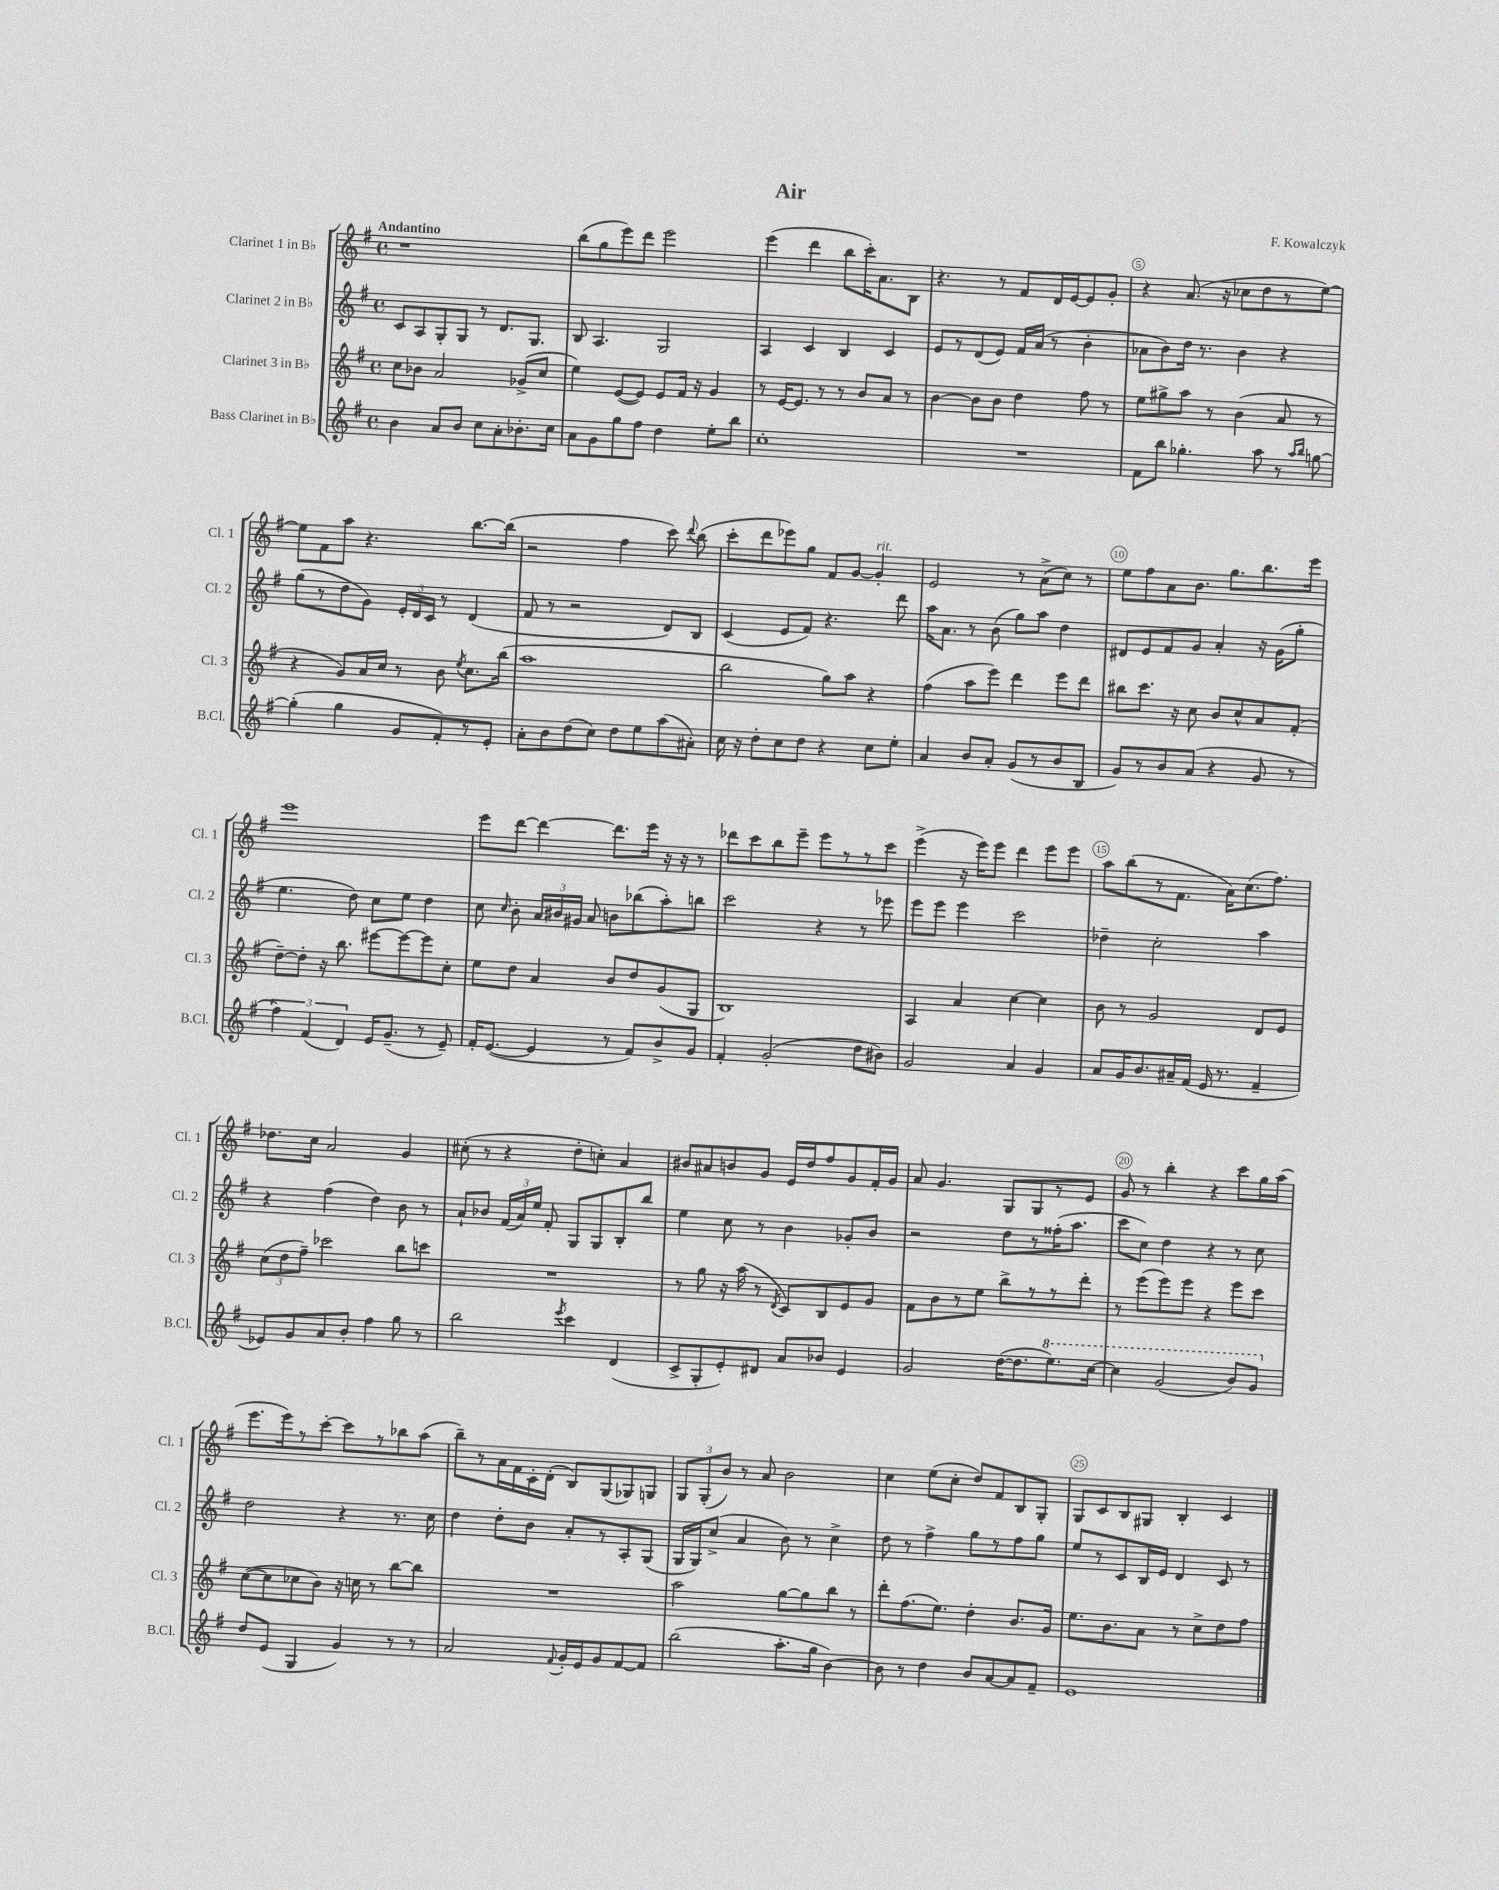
\header { title = "Air" composer = "F. Kowalczyk" }
<<
\new StaffGroup <<
\new Staff = "s0" \with { instrumentName = "Clarinet 1 in Bb" shortInstrumentName = "Cl. 1" } {
    \clef treble \key g \major \defaultTimeSignature \time 4/4 \tempo "Andantino"
    \autoBeamOff r1 |
    b''8[( g''8 e'''8) d'''8] e'''2 |
    e'''4( d'''4 b''8[ c'''16-.) a'8. b8] |
    r4. r8 fis'8[ d'16 e'16~ e'8 g'8]-. |
    r4 a'8.( r16 ces''8[ d''8 r8 e''8]~) |
    e''8[ fis'8 a''8] r4. b''8.[~ b''16]( |
    r2 fis''4 c'''8) \appoggiatura { d'''8 } b''8( |
    c'''8[-. d'''8 ees'''8) g''8] fis'8[ g'8]~ g'4-.^\markup { \italic "rit." } |
    e'2 r8 a'8[->( c''8]) r8 |
    e''8[ fis''8 a'8 b'8.] g''8.[ b''8. e'''16] |
    e'''1 |
    e'''8[ d'''8]~ d'''4~ d'''8.[ e'''16] r16 r16 r8 |
    des'''8[ c'''8 b''8 e'''8]-- e'''8[ r8 r8 c'''8] |
    e'''4->( r16 e'''16[) e'''8] d'''4 e'''8[ e'''8] |
    a''8[ b''8( r8 fis'8.] a'16[) c''8.( fis''8.]) |
    des''8.[ c''16] a'2 g'4 |
    cis''8-.( r8 r4 d''8[-. c''8]-.) a'4 |
    bis'8[ ais'8 b'8 g'8] e'16[ d''16 fis''8 g'8 fis'16-. g'16] |
    a'8 g'4. g8[ g8 r8 e'8] |
    g'8 r8 b''4-. r4 c'''8[ g''16 a''16]( |
    e'''8.[ e'''16) r8 c'''8]~-. c'''8[ r8 bes''8 a''8]( |
    b''8[--) r8 a'16 fis'16 c'16-. d'16]-.( b8[) g8( ges8) g8] |
    \tuplet 3/2 { g8[ g8-.( b'8]) } r8 a'8 b'2 |
    c''4 e''8[( c''8]-. d''8[) fis'8 b8 g8]-. |
    g8[ c'8 b8 gis8] b4-. c'4 \bar "|." |
}
\new Staff = "s1" \with { instrumentName = "Clarinet 2 in Bb" shortInstrumentName = "Cl. 2" } {
    \clef treble \key g \major \defaultTimeSignature \time 4/4
    \autoBeamOff c'8[ a8 g8-. g8] r8 d'8.[ g8.] |
    b8 a4. g2 |
    a4 c'4 b4 c'4 |
    e'8[ r8 d'8( e'8]) fis'16[ a'16]( r8 b'4-. |
    aes'8[ b'8) d''16] r8. b'4 r4 |
    g''8[( r8 d''8 g'8]) \tuplet 3/2 { e'16[-. d'16 c'16] } r8 d'4( |
    fis'8 r8 r2 d'8[) b8] |
    c'4( e'8[ fis'8]) r4. d'''8 |
    a''16[ a'8.] r8 b'8( g''8[) a''8] d''4 |
    dis'8[ e'8 fis'8 g'8] a'4-. r16 g'16[( g''8]-. |
    e''4. d''8) c''8[ e''8] d''4 |
    c''8 \grace { c''16 } b'8-. \tuplet 3/2 { a'16[ bis'16 gis'16] } a'8 b'8[ bes''8( a''8-.) b''8] |
    c'''2 r4 r8 ees'''8 |
    e'''8[ e'''8] e'''4 c'''2 |
    des''4-- c''2-. a''4 |
    r4 fis''4( d''4) b'8 r8 |
    a'8[-! bes'8] \tuplet 3/2 { fis'16[( a'16) e''16] } fis'8-. g8[ g8 b8-. b''8] |
    e''4 c''8 r8 b'4 ges'8[-. b'8] |
    r2 d''8[ r8 fisis''16-.( a''8.] |
    c'''8[ c''8]) d''4 r4 r8 c''8 |
    d''2 r4 r8. c''16 |
    d''4 d''8[-. b'8] a'8[-. r8 a8-. g8]( |
    g16[ g16) c''8]->( a'4 b'8) r8 c''4-> |
    d''8 r8 fis''4-> g''8[ r8 fis''8 g''8] |
    e''8[ r8 c'8 b16 e'16] d'4 c'8 r8 \bar "|." |
}
\new Staff = "s2" \with { instrumentName = "Clarinet 3 in Bb" shortInstrumentName = "Cl. 3" } {
    \clef treble \key g \major \defaultTimeSignature \time 4/4
    \autoBeamOff c''8[ bes'8] a'2 ges'8[->( c''8] |
    e''4) e'8[~( e'8]) e'8[ fis'16] r16 g'4 |
    r8 e'16[~ e'8.] r8 r8 b'8[ a'8] r8 |
    b'4~ b'8[ b'8] d''4 fis''8 r8 |
    e''8[ gis''8-> a''8] r8 b'4( a'8 r8 |
    r4 g'8[) a'16 c''16] r8 b'8 \acciaccatura { e''8 } c''8.[ b''16]( |
    a''1 |
    b''2 g''8[) a''8] r4 |
    fis''4( a''8[ e'''8]) d'''4 e'''8[ d'''8] |
    bis''8[ c'''8.] r16 c''8 b'8[ c''8-^ a'8 fis'8]-.( |
    d''8[~--) d''8]-. r16 b''8. eis'''8[~ eis'''8~ eis'''8 c''8]-. |
    e''8[ d''8] a'4 b'8[ d''8 g'8( g8] |
    b1) |
    a4 a'4 c''4~ c''4 |
    b'8 r8 g'2 d'8[ e'8] |
    \tuplet 3/2 { c''8[( d''8 fis''8]--) } ces'''2 b''8[ c'''8] |
    R1 |
    r8 g''8 r16 a''16( r8 \acciaccatura { d'8 } c'8[) b8 e'8 g'8] |
    fis'8[ b'8 r8 e''8] b''8[-> r8 r8 d'''8]-. |
    r8 e'''8[( e'''8) e'''8] r4 e'''8[ c'''8] |
    c''8[~( c''8 ces''8 b'8]) r16 c''16 r8 b''8[~ b''8] |
    R1 |
    a''2 g''8[~ g''8 b''8] r8 |
    d'''8[-. fis''8.( e''8.]) d''4-. b'8.[ g'16] |
    e''8.[ b'8. a'8] r8 c''8[-> d''8 fis''8] \bar "|." |
}
\new Staff = "s3" \with { instrumentName = "Bass Clarinet in Bb" shortInstrumentName = "B.Cl." } {
    \clef treble \key g \major \defaultTimeSignature \time 4/4
    \autoBeamOff b'4 a'8[ b'8] c''8[ a'8-. bes'8.-. c''16] |
    a'8[ g'8 g''8 fis''8] d''4 e''8[-. b''8] |
    c''1-. |
    R1 |
    fis'8[ b''8] ges''4.-. a''8 r8 \grace { a''16[ b''16] } g''8~ |
    g''4-.( g''4 g'8[ fis'8-.) r8 e'8]-. |
    a'8[-. b'8 d''8( c''8]) d''8[ e''8 a''8( ais'8]-.) |
    c''16 r16 d''8[-. c''8 d''8] r4 c''8[ e''8]-. |
    a'4 b'8[ a'8]-. g'8[( r8 b'8 b8] |
    g'8[) r8 b'8 a'8]( r4 g'8 r8 |
    \tuplet 3/2 { fis''4) fis'4( d'4) } e'16[ g'8.]--( r8 e'8--) |
    fis'16[-. e'8.]~( e'4 r8 fis'8[) b'8-> g'8] |
    fis'4-. g'2-.( d''8[ bis'8]) |
    g'2 a'4 g'4 |
    a'8[ g'16 b'8. ais'16-- fis'16]( e'16 r8. fis'4-- |
    ees'8[) g'8 a'8 b'8]-. fis''4 g''8 r8 |
    b''2 \acciaccatura { e'''8 } c'''4 d'4( |
    c'8[-> g8-. e'8-.) dis'8] a'8[ bes'8] e'4 |
    g'2 d''16[~( d''8. \ottava #1 e'''8.) c'''16]~ |
    c'''4 g''2( b''8[) g''8] \ottava #0 |
    d''8[ e'8]( g4 g'4) r8 r8 |
    a'2 \appoggiatura { fis'8 } g'16[-. e'16 g'8 fis'8~ fis'8] |
    b''2( a''8.[-. g''16] b'4~) |
    b'8 r8 d''4 b'8[ a'8~ a'8 fis'8]-- |
    e'1 \bar "|." |
}
>>
>>
\layout { \context { \Score \override BarNumber.break-visibility = ##(#f #t #t) barNumberVisibility = #(every-nth-bar-number-visible 5) \override BarNumber.stencil = #(make-stencil-circler 0.1 0.3 ly:text-interface::print) } }
